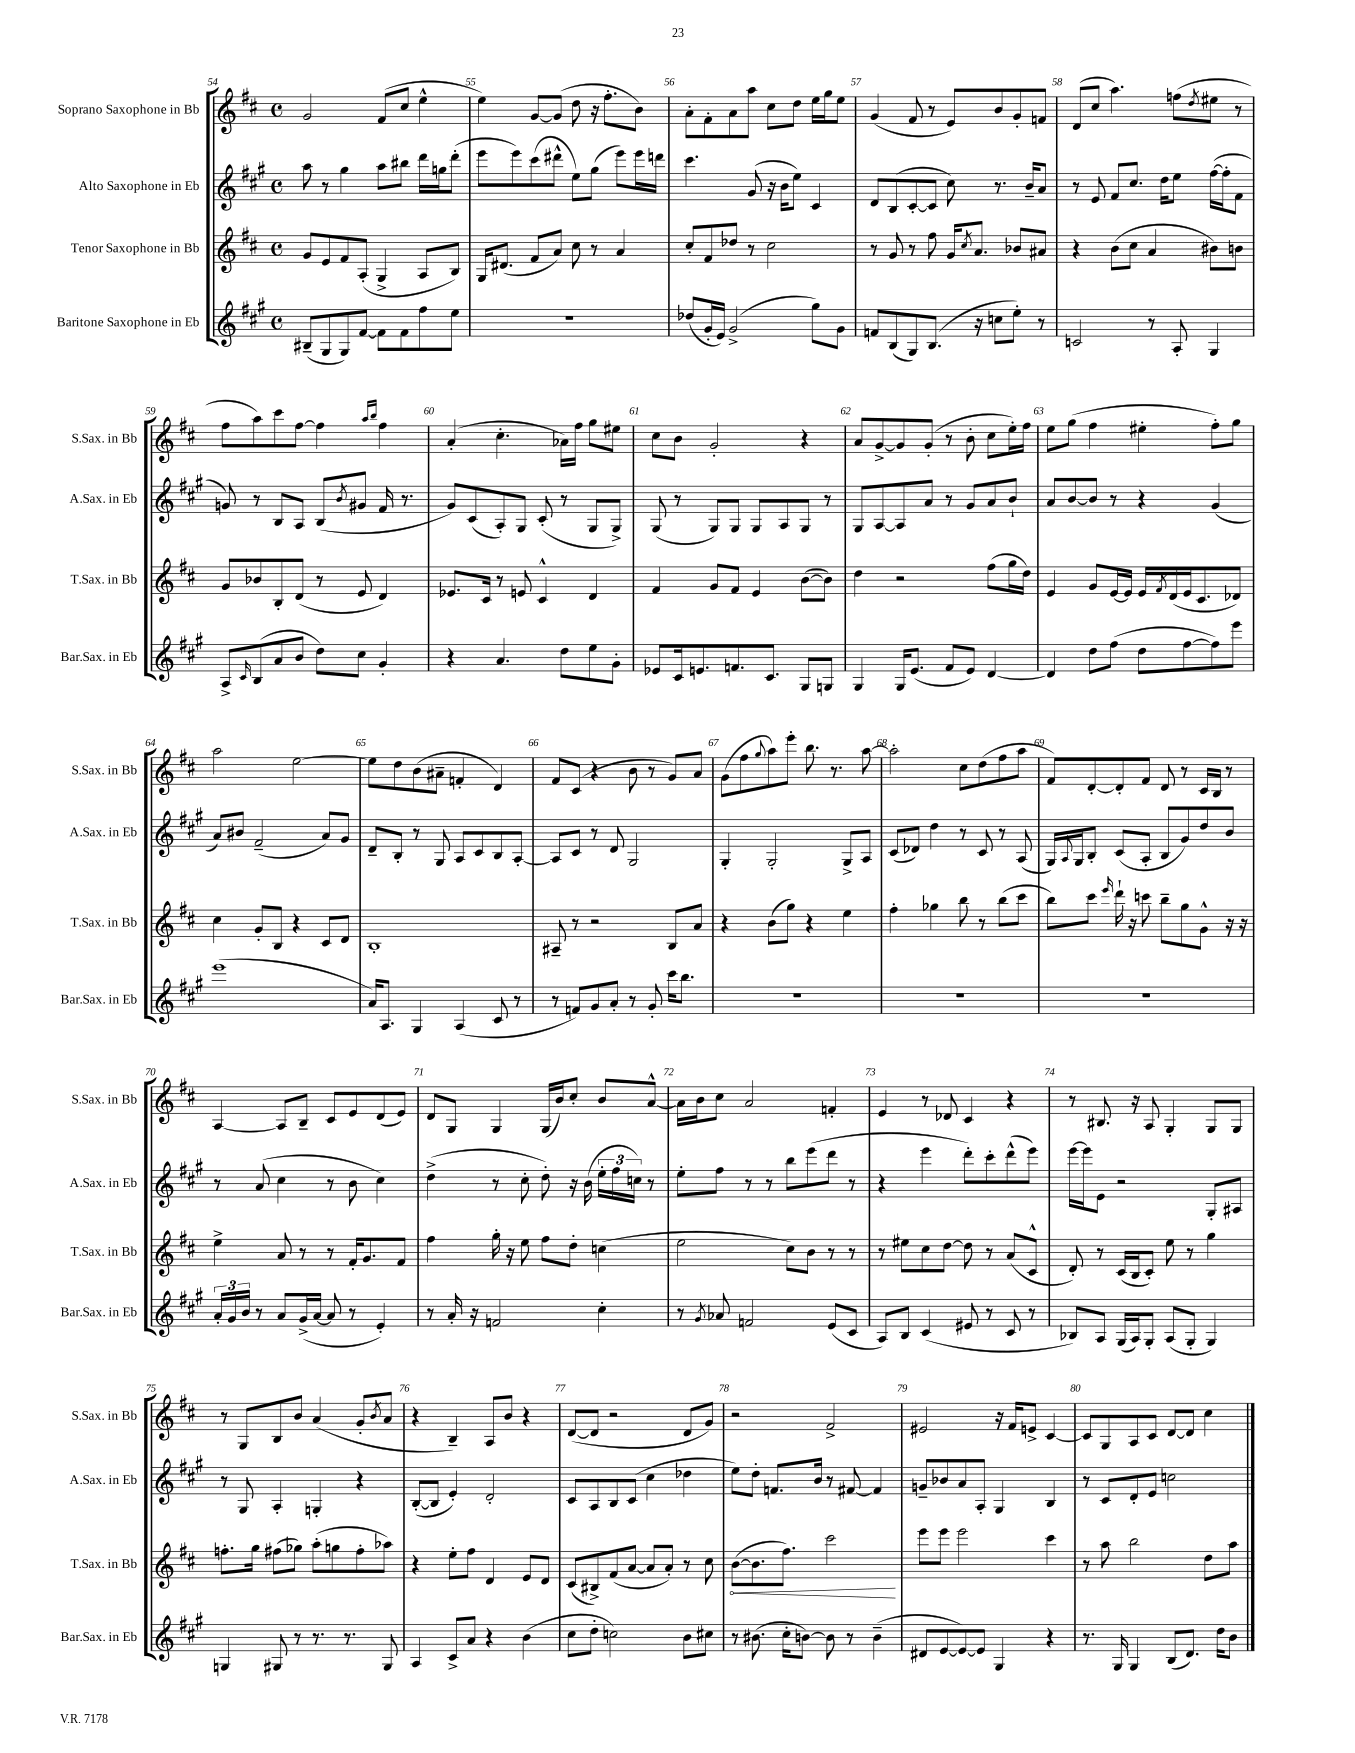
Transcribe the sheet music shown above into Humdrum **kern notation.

**kern	**kern	**kern	**kern
*staff4	*staff3	*staff2	*staff1
*clefG2	*clefG2	*clefG2	*clefG2
*k[f#c#g#]	*k[f#c#]	*k[f#c#g#]	*k[f#c#]
*M4/4	*M4/4	*M4/4	*M4/4
*met(c)	*met(c)	*met(c)	*met(c)
(8B#~/L	8g/L	8aa\	2g/
8G#/	8e/	8r	.
8G#/)	8f#/	4gg#\	.
[8f#/J	(8A'/J	.	.
8f#\]L	4G^/	8aa\L	(8f#/L
8f#\	.	8bb#\J	8cc#/J
8ff#\	8A/L	16ddd\LL	4ee^^\
.	.	16gg\J	.
8ee\J	8B/J)	(8ddd'\J	.
=	=	=	=
1r	16G/LK	8eee\L	4ee\)
.	(8.d#/J	.	.
.	.	8eee\)	.
.	8f#/L	(8ccc#\	[8g/L
.	8a/J)	8ddd#^^\J	(8g/]J
.	8cc#\	8ee\L)	8dd\
.	8r	(8gg#\J	16r
.	.	.	8.ff#'\L
.	4a/	8eee\L)	.
.	.	16eee\L	8b\J)
.	.	16ddd\JJ	.
=	=	=	=
(8dd-/L	8cc#'/L	4.ccc#\	8a'\L
16g#'/L	8f#/	.	8f#'\
16e/JJ)	.	.	.
(2g#^/	8dd-/J	.	8a\
.	8r	(8g#/	8aa\J
.	2cc#\	16r	8cc#\L
.	.	16b\LK	.
.	.	8ee\J)	8dd\J
8gg#\L)	.	4c#/	16ee\LL
.	.	.	16gg\J
8g#\J	.	.	8ee\J
=	=	=	=
8f/L	8r	8d/L	(4g/
(8B/	8g/	(8B/	.
8G#/)	8r	[8c#'/	8f#/
(8.B/J	8ff#\	8c#/]J	8r
.	16g/LK	8cc#\)	8e/L)
.	8qcc#/	.	.
16r	8.a/J	.	.
8cc\L	.	8.r	8b/
8ee'\J)	8b-/L	.	8g'/
.	.	16b~/LK	.
8r	8a#/J	8a/J	8f/J
=	=	=	=
2c/	4r	8r	(8d/L
.	.	8e/	8cc#/J
.	(8b\L	8f#/L	4.aa\)
.	8cc#\J	8.cc#/J	.
8r	4a/	.	.
.	.	16dd\LK	.
8A'/	.	8ee\J	(8ff\L
.	.	.	8qdd/
4G#/	8b#\L)	([16ff#\LL	8ee#\J
.	.	16ff#'\]J	.
.	8b\J	8f#\J	8r
=	=	=	=
8A^/L	8g/L	8g/)	8ff#\L
16qqc#/	.	.	.
(8B/	8b-/	8r	8aa\)
8a/	8B'/	8B/L	8ccc#\
8b/J	(8d/J	8A/J	[8ff#\J
8dd\L)	8r	(8B/L	4ff#\]
.	.	8qb/	.
8cc#\J	8e/	8g#/J	.
.	.	.	16qqaa/LL
.	.	.	16qqbb/JJ
4g#'/	4d/)	16f#/	4ff#\
.	.	8.r	.
=	=	=	=
4r	8.e-/L	8g#/L)	(4a'/
.	.	(8c#/	.
.	16c#/Jk	.	.
4.a/	8r	8A'/)	4.cc#'\
.	8e/	8G#/J	.
.	4c#^^/	(8c#'/	.
8dd\L	.	8r	16a-\LL)
.	.	.	16ff#\JJ
8ee\	4d/	8G#/L	8gg\L
8g#'\J	.	8G#^/J)	8ee#\J
=	=	=	=
8e-/L	4f#/	(8G#/	8cc#\L
16c#/k	.	8r	8b\J
8.e/	.	.	.
.	8g/L	8G#/L)	2g'/
8.f/	8f#/J	8G#/J	.
.	4e/	8G#/L	.
8.c#/J	.	.	.
.	.	8A/	.
8G#/L	([8b\L	8G#/J	4r
8G/J	8b\]J)	8r	.
=	=	=	=
4G#/	4dd\	8G#/L	8a/L
.	.	[8A/	[8g^/
16G#/LK	2r	8A/]	8g/]
(8.e/J	.	.	.
.	.	8a/J	(8g'/J
8f#/L	.	8r	8r
8e/J)	.	8g#/L	8b'\
[4d/	(8ff#\L	8a/	8cc#\L
.	16gg\L	8b`/J	16ee'\L)
.	16dd\JJ)	.	16ff#\JJ
=	=	=	=
4d/]	4e/	8a/L	8ee\L
.	.	[8b/	(8gg\J
8dd\L	8g/L	8b/]J	4ff#\
(8ff#\J	[16e/L	8r	.
.	16e/]JJ	.	.
8dd\L	16e/LL	4r	4ee#'\
.	8qf#/	.	.
.	(16d/	.	.
[8ff#\	16e/J	.	.
.	8.c#/	.	.
8ff#\])	.	(4g#/	8ff#'\L)
8eee\J	8d-/J)	.	8gg\J
=	=	=	=
(1eee	4cc#\	8a/L)	2aa\
.	.	8b#/J	.
.	8g'/L	(2f#~/	.
.	8B/J	.	.
.	4r	.	[2ee\
.	8c#/L	8a/L)	.
.	8d/J	8g#/J	.
=	=	=	=
16a/LK)	1B'	8d~/L	8ee\]L
8.A/J	.	.	.
.	.	8B'/J	8dd\
4G#/	.	8r	(8b\
.	.	8G#/	8a#~\J
(4A/	.	8A/L	4f'/
.	.	8c#/	.
8c#/	.	8B/	4d/)
8r	.	[8A'/J	.
=	=	=	=
8r	8A#~/	8A/]L	8f#/L
8f/L)	8r	8c#/J	(8c#/J
8g#/	2r	8r	4r
8a'/J	.	8d/	.
8r	.	2G#/	8b\
8g#'/	.	.	8r
16ccc#\LK	8B/L	.	8g/L)
8.bb\J	.	.	.
.	8a/J	.	8a/J
=	=	=	=
1r	4r	4G#'/	(8g\L
.	.	.	8ff#\
.	.	.	8qqgg/
.	(8b\L	2G#'/	8aa\)
.	8gg\J)	.	8eee'\J
.	4r	.	8.bb\
.	.	.	8.r
.	4ee\	8G#^/L	.
.	.	8A/J	[8aa\
=	=	=	=
1r	4ff#'\	(8c#/L	2aa'\]
.	.	8d-/J)	.
.	4gg-\	4dd\	.
.	8bb\	8r	8cc#\L
.	8r	8c#/	(8dd\
.	(8bb\L	8r	8ff#\
.	8ccc#\J	(8A/	8aa\J
=	=	=	=
1r	8bb\L)	16G#/LL)	8f#/L)
.	.	8qqA/	.
.	.	16G#/J	.
.	8ccc#\J	8B'/J	[8d'/
.	16qqeee/	.	.
.	16ddd`\	(8c#/L	8d'/]
.	16r	.	.
.	8ccc\	8A'/J	8f#/J
.	8bb~\L	8B/L	8d/
.	8gg\	8g#/)	8r
.	8g^^\J	8dd/	16c#/LL
.	.	.	16B/JJ
.	16r	8b/J	8r
.	16r	.	.
=	=	=	=
24a'/LL	4ee^\	8r	[4A/
24g#/	.	.	.
24b/JJ	.	.	.
8r	.	(8a/	.
8a/L	8a/	4cc#\	8A/]L
(16g#^/L	8r	.	8B~/J
[16a/JJ	.	.	.
8a/]	8r	8r	8c#/L
8r	16f#'/LK	8b\	8e/
.	8.g/	.	.
4e'/)	.	4cc#\)	(8d/
.	8f#/J	.	8e/J)
=	=	=	=
8r	4ff#\	(4dd^\	8d/L
16a'/	.	.	8G/J
16r	.	.	.
2f/	16gg'\	8r	4G/
.	16r	.	.
.	8ee\	8cc#'\	.
.	8ff#\L	8dd'\)	(16G/LL
.	.	.	16b/J)
.	8dd'\J	16r	8cc#'/J
.	.	(16b\	.
4cc#'\	(4cc\	24ee'\LL	8b/L
.	.	24ff#\	.
.	.	24cc\JJ)	.
.	.	8r	[8a^^/J
=	=	=	=
8r	2ee\	8ee'\L	16a\]LL
.	.	.	16b\J
8qg#/	.	.	.
8a-/	.	8ff#\J	8cc#\J
2f/	.	8r	2a/
.	.	8r	.
.	8cc#\L)	8bb\L	.
.	8b\J	(8eee\	.
(8e/L	8r	8ddd\J	4f'/
8c#/J	8r	8r	.
=	=	=	=
8A/L)	8r	4r	4e/
8B/J	8ee#\L	.	.
(4c#/	8cc#\	4eee\	8r
.	[8dd\J	.	8d-/
8e#/	8dd\]	8ddd'\L)	4c#/
8r	8r	8ccc#'\	.
8c#/	(8a/L	(8ddd^^\	4r
8r	8c#^^/J	8eee\J)	.
=	=	=	=
8B-/L)	8d'/)	[16eee\LL	8r
.	.	16eee\]J	.
8A/J	8r	8e\J	8.B#/
(16G#/LL	(16c#/LL	2r	.
16A/J)	16B/J	.	16r
8G#'/J	8c#'/J)	.	8A/
(8A/L	8ee\	.	4G'/
8G#'/J	8r	.	.
4G#/)	4gg\	8G#'/L	8G/L
.	.	8A#/J	8G/J
=	=	=	=
4G/	8.ff'\L	8r	8r
.	.	8G#/	8G/L
.	16gg\Jk	.	.
8G#/	(8ff#\L	4A'/	8B/
8r	8gg-\J)	.	8b/J
8.r	(8aa'\L	4G'/	(4a/
.	8gg\	.	.
8.r	.	.	.
.	8ff#'\	4r	8g'/L
.	.	.	8qb/
8G#/	8aa-\J)	.	8a/J
=	=	=	=
4A/	4r	([8B'/L	4r
.	.	8B/]J	.
8c#^/L	8ee'\L	4e'/)	4B~/)
8a/J	8ff#\J	.	.
4r	4d/	2d'/	8A/L
.	.	.	8b/J
(4b\	8e/L	.	4r
.	8d/J	.	.
=	=	=	=
8cc#\L	(8c#/L	8c#/L	([8d/L
8dd'\J	8B#^/)	8A/	8d/]J
2cc\)	(8f#/	8B/	2r
.	[8a/J	(8c#/J	.
.	8a/]L	4cc#\	.
.	8a'/J)	.	.
8b\L	8r	4dd-\	8d/L
8cc#\J	8cc#\	.	8g/J)
=	=	=	=
8r	([8b\L	8ee\L)	2r
(8.b#\	8.b\]	8dd'\J	.
.	.	8.f/L	.
16cc#'\LK	8.ff#\J)	.	.
[8b\J)	.	.	.
.	.	16b/Jk	.
8b\]	2ccc#\	8r	2f#^/
8r	.	[8f#/	.
(4b~\	.	4f#/]	.
=	=	=	=
8d#/L	8eee\L	8g~/L	2e#/
[8e/	8eee\J	8b-/	.
8e/_)	2eee\	8a/	.
8e/]J	.	8A'/J	.
4G#/	.	4G#/	16r
.	.	.	16f#/LK
.	.	.	8e^/J
4r	4ccc#\	4B/	[4c#/
=	=	=	=
8.r	8r	8r	8c#/]L
.	8aa\	8c#/L	8G/
16G#/	.	.	.
4G#/	2bb\	8d'/	8A/
.	.	8e/J	8c#/J
(8B/L	.	2cc\	[8d/L
8.d/J)	.	.	8d/]J
.	8dd\L	.	4cc#\
16dd\LK	.	.	.
8b\J	8aa\J	.	.
==	==	==	==
*-	*-	*-	*-
